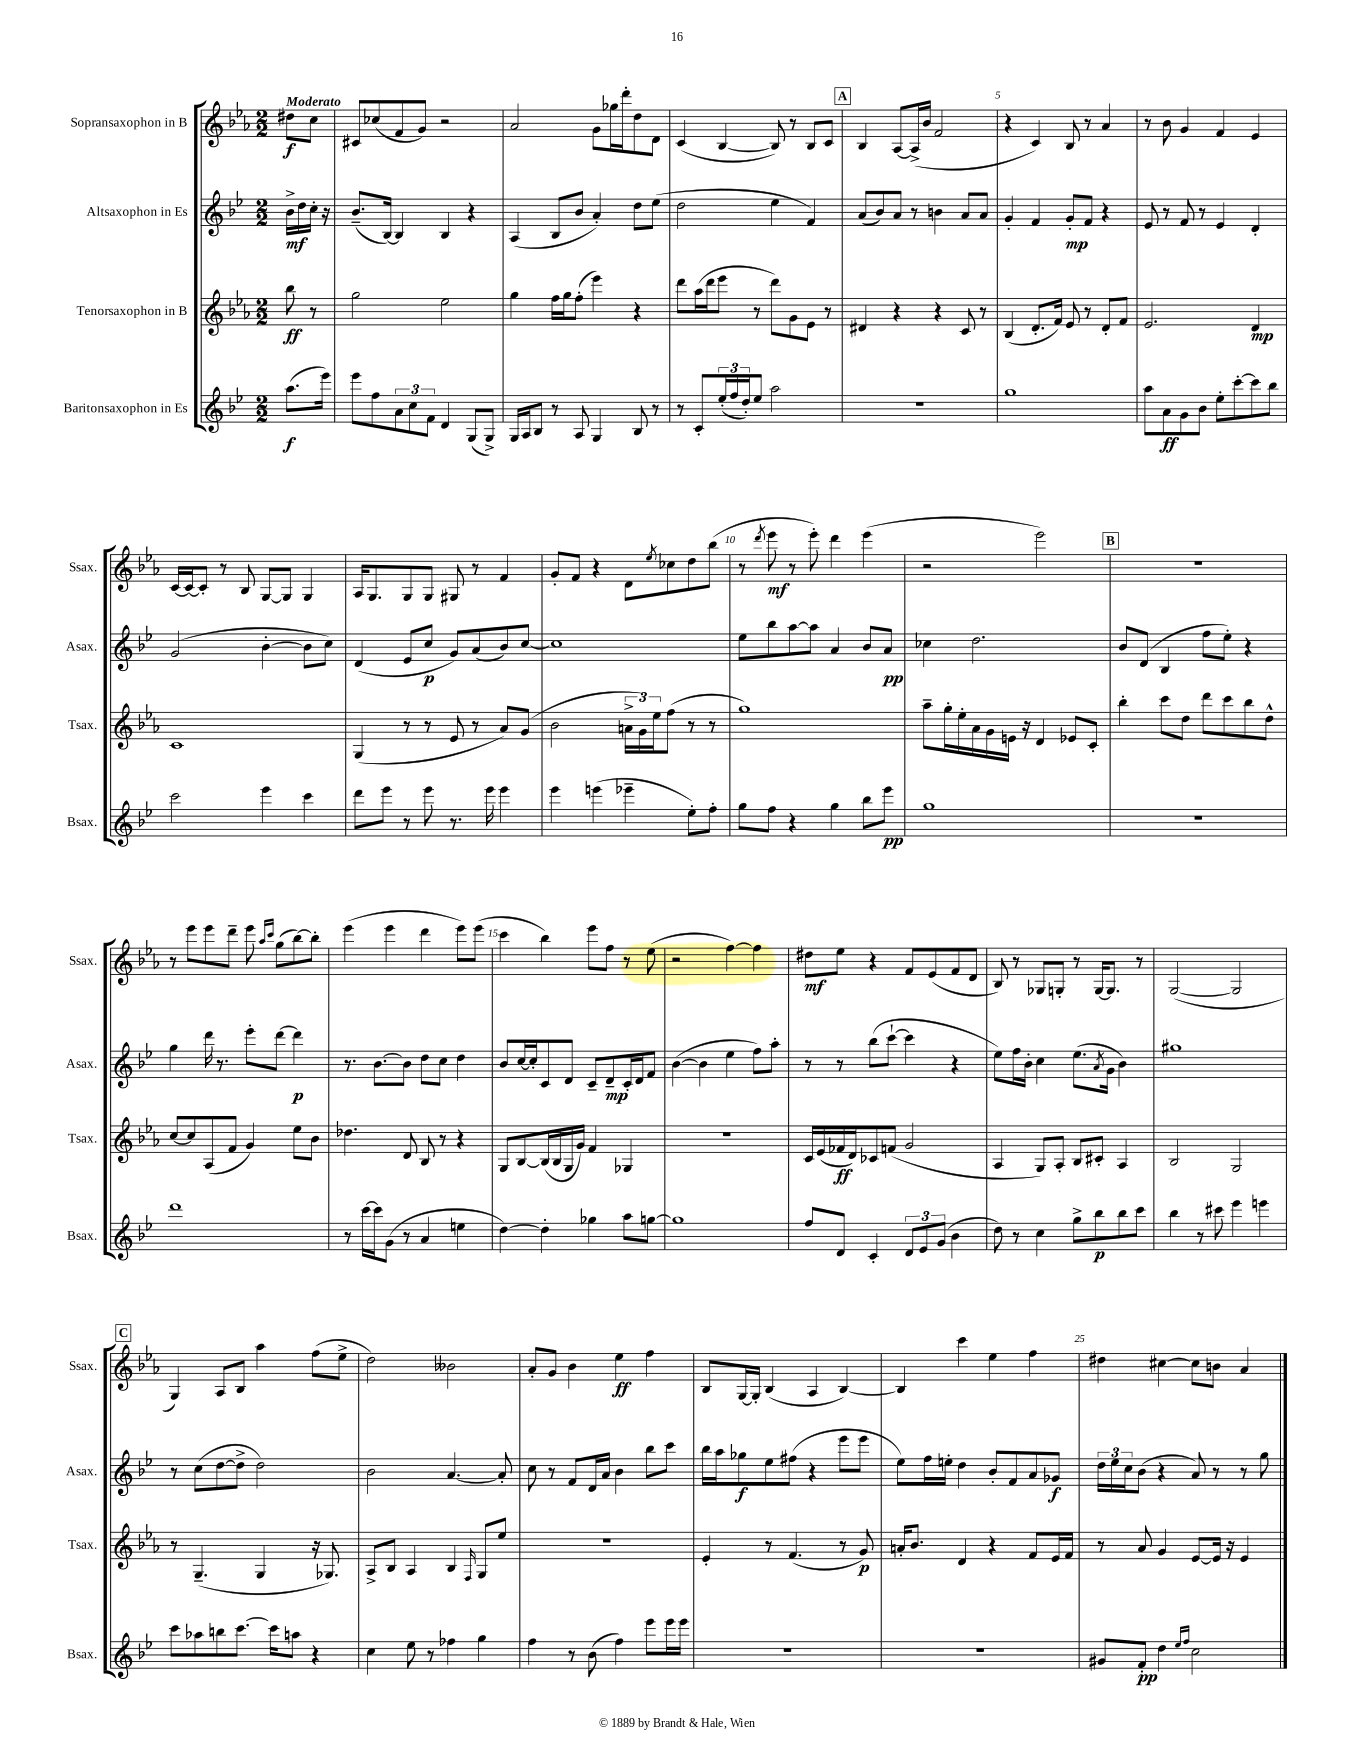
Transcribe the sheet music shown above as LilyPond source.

<<
\new StaffGroup <<
\new Staff = "s0" \with { instrumentName = "Sopransaxophon in B" shortInstrumentName = "Ssax." } {
    \clef treble \key ees \major \numericTimeSignature \time 2/2 \partial 4 \tempo "Moderato"
    dis''8\f c''8 |
    cis'8 ces''8( f'8 g'8) r2 |
    aes'2 g'8 ges''16 d'''16-. d''8 d'8 |
    c'4( bes4~ bes8) r8 bes8 c'8 |
    \mark \markup { \box "A" } bes4 aes8~ aes16->( bes'16 f'2 |
    r4 c'4) bes8 r8 aes'4 |
    r8 bes'8 g'4 f'4 ees'4 |
    c'16~ c'16~ c'8-. r8 bes8 g8~ g8 g4 |
    aes16 g8. g8 g8 gis8 r8 f'4 |
    g'8-. f'8 r4 d'8 \acciaccatura { ees''8 } ces''8 d''8 bes''8( |
    r8 \acciaccatura { d'''8 } ees'''8\mf r8 ees'''8-.) d'''4 ees'''4( |
    r2 ees'''2) |
    \mark \markup { \box "B" } r1 |
    r8 ees'''8 ees'''8 d'''8-- ees'''8 \grace { aes''16 c'''16 } g''8( bes''8~) bes''8-. |
    ees'''4( ees'''4 d'''4 ees'''8) ees'''8( |
    c'''4 bes''4) ees'''8 f''8 r8 ees''8( |
    r2 f''4~) f''4 |
    dis''8\mf ees''8 r4 f'8 ees'8( f'8 d'8 |
    bes8) r8 ges8 g8-. r8 g16~ g8. r8 |
    g2~( g2 |
    \mark \markup { \box "C" } g4) aes8 bes8 aes''4 f''8( ees''8-> |
    d''2) beses'2 |
    aes'8-. g'8 bes'4 ees''4\ff f''4 |
    bes8 g16~ g16-. bes4( aes4 bes4~) |
    bes4 c'''4 ees''4 f''4 |
    dis''4 cis''4~ cis''8 b'8 aes'4 \bar "|." |
}
\new Staff = "s1" \with { instrumentName = "Altsaxophon in Es" shortInstrumentName = "Asax." } {
    \clef treble \key bes \major \numericTimeSignature \time 2/2 \partial 4
    bes'16->\mf d''16 c''16-. r16 |
    bes'8.--( bes16~) bes4 bes4 r4 |
    a4( bes8 bes'8 a'4-.) d''8 ees''8( |
    d''2 ees''4 f'4) |
    \mark \markup { \box "A" } a'8( bes'8) a'8 r8 b'4 a'8 a'8 |
    g'4-. f'4 g'8-.\mp f'8 r4 |
    ees'8 r8 f'8 r8 ees'4 d'4-. |
    g'2( bes'4~-. bes'8 c''8) |
    d'4( ees'8 c''8\p g'8) a'8( bes'8) c''8~ |
    c''1 |
    ees''8 bes''8 a''8~ a''8 a'4 bes'8 a'8\pp |
    ces''4 d''2. |
    \mark \markup { \box "B" } bes'8 d'8( bes4 f''8 ees''8-.) r4 |
    g''4 d'''16 r8. ees'''8-. d'''8~ d'''4\p |
    r8. bes'8.~ bes'8 d''8 c''8 d''4 |
    bes'8 c''16~ c''16-. c'8 d'8 c'8-- d'8--\mp c'16-. d'16 f'8 |
    bes'4~( bes'4 ees''4 f''8) a''8-. |
    r8 r8 bes''8( c'''8~-! c'''4 r4 |
    ees''8) f''16 bes'16-. c''4 ees''8.( \acciaccatura { a'8 } g'16 bes'4) |
    gis''1 |
    \mark \markup { \box "C" } r8 c''8( d''8~ d''8-> d''2) |
    bes'2 a'4.~ a'8-. |
    c''8 r8 f'8 d'16 a'16 bes'4 bes''8 c'''8 |
    bes''16 a''16 ges''8\f ees''8 fis''8( r4 ees'''8 ees'''8 |
    ees''8) f''16 e''16-. d''4 bes'8-. f'8 a'8 ges'8\f |
    \tuplet 3/2 { d''16 ees''16 c''16 } bes'8( r4 a'8) r8 r8 g''8 \bar "|." |
}
\new Staff = "s2" \with { instrumentName = "Tenorsaxophon in B" shortInstrumentName = "Tsax." } {
    \clef treble \key ees \major \numericTimeSignature \time 2/2 \partial 4
    bes''8\ff r8 |
    g''2 ees''2 |
    g''4 f''16 g''16 f''8-.( ees'''4) r4 |
    d'''8 aes''16( d'''16 ees'''8 r8 d'''8) g'8 ees'8 r8 |
    \mark \markup { \box "A" } dis'4 r4 r4 c'8 r8 |
    bes4( d'8.-. f'16) ees'8 r8 d'8-. f'8 |
    ees'2. d'4\mp |
    c'1 |
    g4( r8 r8 ees'8 r8 aes'8) g'8( |
    bes'2 \tuplet 3/2 { a'16-> g'16) ees''16 } f''8( r8 r8 |
    g''1) |
    aes''8-- g''16-. ees''16-. aes'16 g'16 e'16 r16 d'4 ees'8 c'8-. |
    \mark \markup { \box "B" } bes''4-. c'''8 d''8 d'''8 c'''8 bes''8 d''8-^ |
    c''8~ c''8 aes8( f'8 g'4) ees''8 bes'8 |
    des''4. d'8 bes8 r8 r4 |
    g8 bes8~ bes16( bes16 g16 g'16) f'4 ges4 |
    R1 |
    c'16 ees'16( fes'16\ff d'16) ces'8 f'8( g'2 |
    aes4 g8) aes8-. bes8 cis'8-. aes4 |
    bes2 g2 |
    \mark \markup { \box "C" } r8 g4.--( g4 r16 ges8.) |
    aes8-> bes8 aes4 bes4 \grace { f16 } g8 ees''8 |
    R1 |
    ees'4-. r8 f'4.( r8 g'8\p) |
    a'16-. bes'8. d'4 r4 f'8 ees'16 f'16 |
    r8 aes'8 g'4 ees'8~ ees'16 r16 ees'4 \bar "|." |
}
\new Staff = "s3" \with { instrumentName = "Baritonsaxophon in Es" shortInstrumentName = "Bsax." } {
    \clef treble \key bes \major \numericTimeSignature \time 2/2 \partial 4
    a''8.\f( ees'''16) |
    ees'''8 f''8 \tuplet 3/2 { a'8 c''8 f'8 } d'4 g8( g8->) |
    g16 a16 bes8 r8 a8 g4 bes8 r8 |
    r8 c'8-. \tuplet 3/2 { ees''16-.( f''16 d''16-.) } ees''8 a''2 |
    \mark \markup { \box "A" } R1 |
    g''1 |
    a''8 a'8\ff g'8 bes'8 ees''8-. c'''8~-. c'''8 bes''8 |
    c'''2 ees'''4 c'''4 |
    d'''8 ees'''8 r8 ees'''8 r8. ees'''16 ees'''4 |
    ees'''4 e'''4( ees'''4-- ees''8-.) f''8-. |
    g''8 f''8 r4 g''4 bes''8 ees'''8\pp |
    g''1 |
    \mark \markup { \box "B" } r1 |
    d'''1 |
    r8 c'''16~ c'''16 g'8( r8 a'4 e''4 |
    d''4~) d''4-. ges''4 a''8 g''8~ |
    g''1 |
    f''8 d'8 c'4-. \tuplet 3/2 { d'8 ees'8 g'8( } bes'4 |
    d''8) r8 c''4 g''8-> bes''8\p bes''8 c'''8 |
    bes''4 r8 cis'''8 ees'''4 e'''4 |
    \mark \markup { \box "C" } c'''8 aes''8 b''8 c'''8.~ c'''16 a''8 r4 |
    c''4 ees''8 r8 fes''4 g''4 |
    f''4 r8 bes'8( f''4) ees'''8 ees'''16 ees'''16 |
    R1 |
    R1 |
    gis'8 f'8-.\pp d''4 \grace { ees''16 f''16 } c''2 \bar "|." |
}
>>
>>
\layout { \context { \Score \override BarNumber.break-visibility = ##(#f #t #t) barNumberVisibility = #(every-nth-bar-number-visible 5) } }
